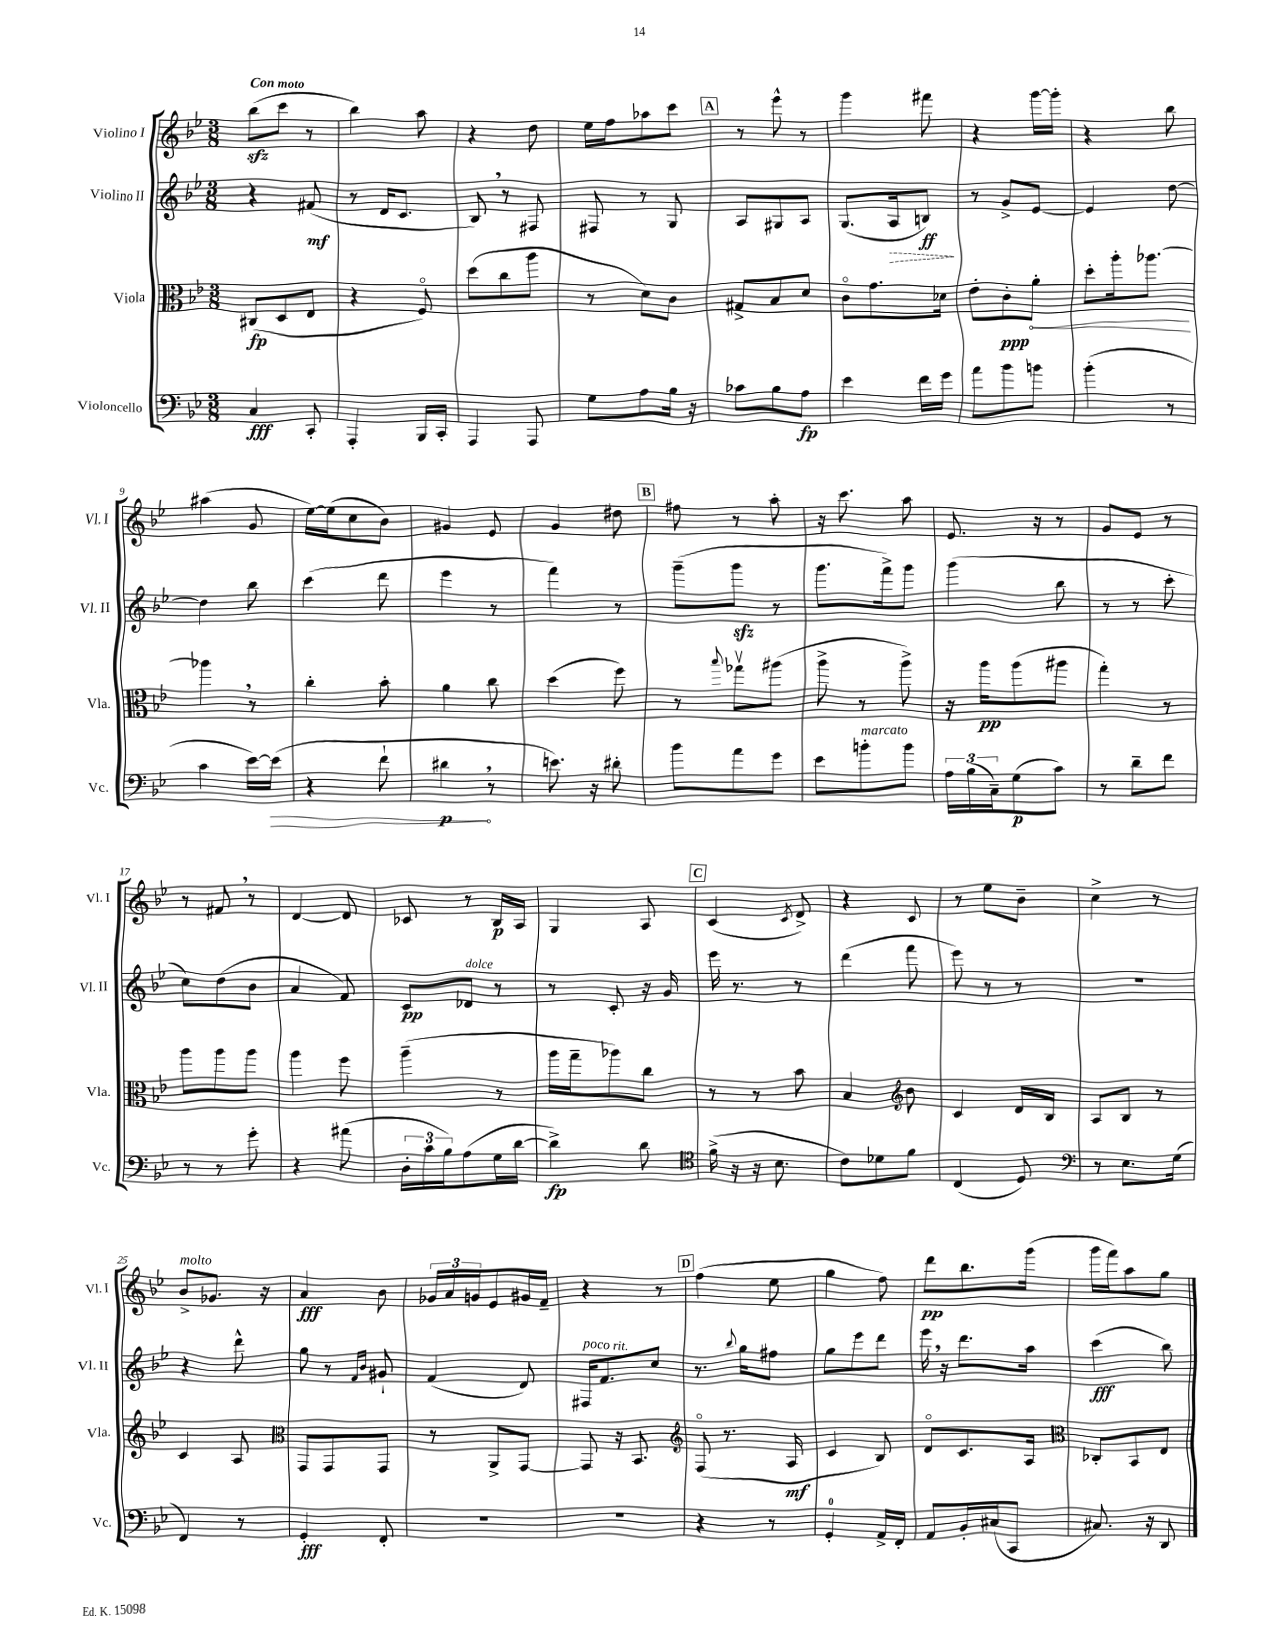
<<
\new StaffGroup <<
\new Staff = "s0" \with { instrumentName = "Violino I" shortInstrumentName = "Vl. I" } {
    \clef treble \key bes \major \numericTimeSignature \time 3/8 \tempo "Con moto"
    bes''8\sfz( c'''8 r8 |
    bes''4) a''8 |
    r4 d''8 |
    ees''16 f''16 aes''8 c'''8 |
    \mark \markup { \box "A" } r8 ees'''8-^ r8 |
    g'''4 fis'''8 |
    r4 g'''16~ g'''16-. |
    r4 bes''8 |
    ais''4( g'8 |
    ees''16~) ees''16( c''8 bes'8) |
    gis'4 ees'8 |
    g'4 dis''8 |
    \mark \markup { \box "B" } fis''8 r8 a''8-. |
    r16 c'''8. a''8 |
    ees'8. r16 r8 |
    g'8 ees'8 r8 |
    r8 fis'8 \breathe r8 |
    d'4~ d'8 |
    ces'8 r8 bes16\p a16 |
    g4 a8 |
    \mark \markup { \box "C" } c'4( \acciaccatura { c'8 } d'8->) |
    r4 c'8 |
    r8 ees''8 bes'8-- |
    c''4-> r8 |
    bes'8->^\markup { \italic "molto" } ges'8. r16 |
    a'4\fff bes'8 |
    \tuplet 3/2 { ges'16 a'16 g'16 } ees'8 gis'16 f'16-- |
    r4 r8 |
    \mark \markup { \box "D" } f''4( ees''8 |
    g''4 f''8) |
    d'''8\pp bes''8. g'''16( |
    g'''16 f'''16) a''8 g''8 \bar "|." |
}
\new Staff = "s1" \with { instrumentName = "Violino II" shortInstrumentName = "Vl. II" } {
    \clef treble \key bes \major \numericTimeSignature \time 3/8
    r4 fis'8\mf( |
    r8 d'16 c'8. |
    bes8) \breathe r8 fis8 |
    fis8 r8 g8 |
    \mark \markup { \box "A" } a8 gis8 a8 |
    g8.( \once \override Hairpin.style = #'dashed-line a16\> b8\ff\!) |
    r8 g'8-> ees'8~ |
    ees'4 d''8~ |
    d''4 bes''8 |
    c'''4( d'''8 |
    ees'''4 r8 |
    f'''4) r8 |
    \mark \markup { \box "B" } g'''8--( g'''8\sfz r8 |
    g'''8. f'''16->) g'''8 |
    g'''4( bes''8 |
    r8 r8 c'''8-. |
    c''8) d''8( bes'8 |
    a'4 f'8) |
    c'8\pp des'8^\markup { \italic "dolce" } r8 |
    r8 c'8-. r16 g'16 |
    \mark \markup { \box "C" } ees'''16 r8. r8 |
    d'''4( f'''8 |
    ees'''8) r8 r8 |
    r4. |
    r4 d'''8-^ |
    g''8 r8 \grace { f'16 bes'16 } gis'8-! |
    f'4( d'8) |
    fis16^\markup { \italic "poco rit." } f'8. c''8 |
    \mark \markup { \box "D" } r8. \appoggiatura { bes''8 } g''16 fis''8 |
    g''8 ees'''8 d'''8 |
    ees'''16 \breathe r16 d'''8. a''16 |
    c'''4\fff( bes''8) \bar "|." |
}
\new Staff = "s2" \with { instrumentName = "Viola" shortInstrumentName = "Vla." } {
    \clef alto \key bes \major \numericTimeSignature \time 3/8
    cis8\fp( d8 ees8 |
    r4 f8\flageolet) |
    d''8( c''8 a''8 |
    r8 d'8) c'8 |
    \mark \markup { \box "A" } gis8-> bes8 d'8 |
    c'8\flageolet g'8. des'16 |
    ees'8-. c'8-.\ppp \once \override Hairpin.circled-tip = ##t a'8-.\< |
    d''8-. a''16-. aes''8.~\! |
    aes''4 \breathe r8 |
    c''4-. bes'8-. |
    a'4 c''8 |
    d''4( f''8) |
    \mark \markup { \box "B" } r8 \appoggiatura { bes''8 } ges''8\upbow ais''8( |
    a''8-> r8 a''8->) |
    r16 a''16\pp a''8( ais''8 |
    g''4-.) r8 |
    a''8 a''8 a''8 |
    a''4 f''8 |
    a''4--( r8 |
    a''16 g''16-- aes''8) c''8 |
    \mark \markup { \box "C" } r8 r8 bes'8 |
    bes4 \clef treble bes'8 |
    c'4 d'16 bes16 |
    a8 bes8 r8 |
    c'4 a8 |
    \clef alto g,8 g,8 g,8 |
    r8 a,8-> g,8~ |
    g,8 r16 bes,8. |
    \mark \markup { \box "D" } \clef treble f8\flageolet( r8. a16\mf |
    c'4 bes8) |
    d'8\flageolet c'8. a16 |
    \clef alto ces8-. bes,8 ees8 \bar "|." |
}
\new Staff = "s3" \with { instrumentName = "Violoncello" shortInstrumentName = "Vc." } {
    \clef bass \key bes \major \numericTimeSignature \time 3/8
    c4\fff c,8-. |
    a,,4-. bes,,16 c,16-. |
    a,,4 a,,8 |
    g8 a8 bes16 r16 |
    \mark \markup { \box "A" } ces'8 bes8 a8\fp |
    ees'4 f'16 g'16 |
    a'8 bes'8 b'8 |
    bes'4-.( r8 |
    c'4 ees'16~) \once \override Hairpin.circled-tip = ##t ees'16\>( |
    r4 f'8-! |
    dis'4\p\! \breathe r8 |
    e'8.) r16 dis'8-. |
    \mark \markup { \box "B" } bes'8 a'8 g'8 |
    ees'8 b'8-.^\markup { \italic "marcato" } b'8 |
    \tuplet 3/2 { a16 bes16( c16--) } g8\p( c'8) |
    r8 d'8-- f'8 |
    r8 r8 g'8-. |
    r4 ais'8( |
    \tuplet 3/2 { d16-. c'16 bes16) } a8( g16 d'16~ |
    d'4->\fp) d'8 |
    \mark \markup { \box "C" } \clef tenor f'16->( r16 r16 bes8. |
    c'8) des'8 f'8 |
    c4( d8) |
    \clef bass r8 ees8. g16( |
    f,4) r8 |
    g,4-.\fff f,8-. |
    R4. |
    R4. |
    \mark \markup { \box "D" } r4 r8 |
    g,4-0-. a,16-> f,16-. |
    a,8 bes,16-. cis16( c,8 |
    cis8.) r16 d,8 \bar "|." |
}
>>
>>
